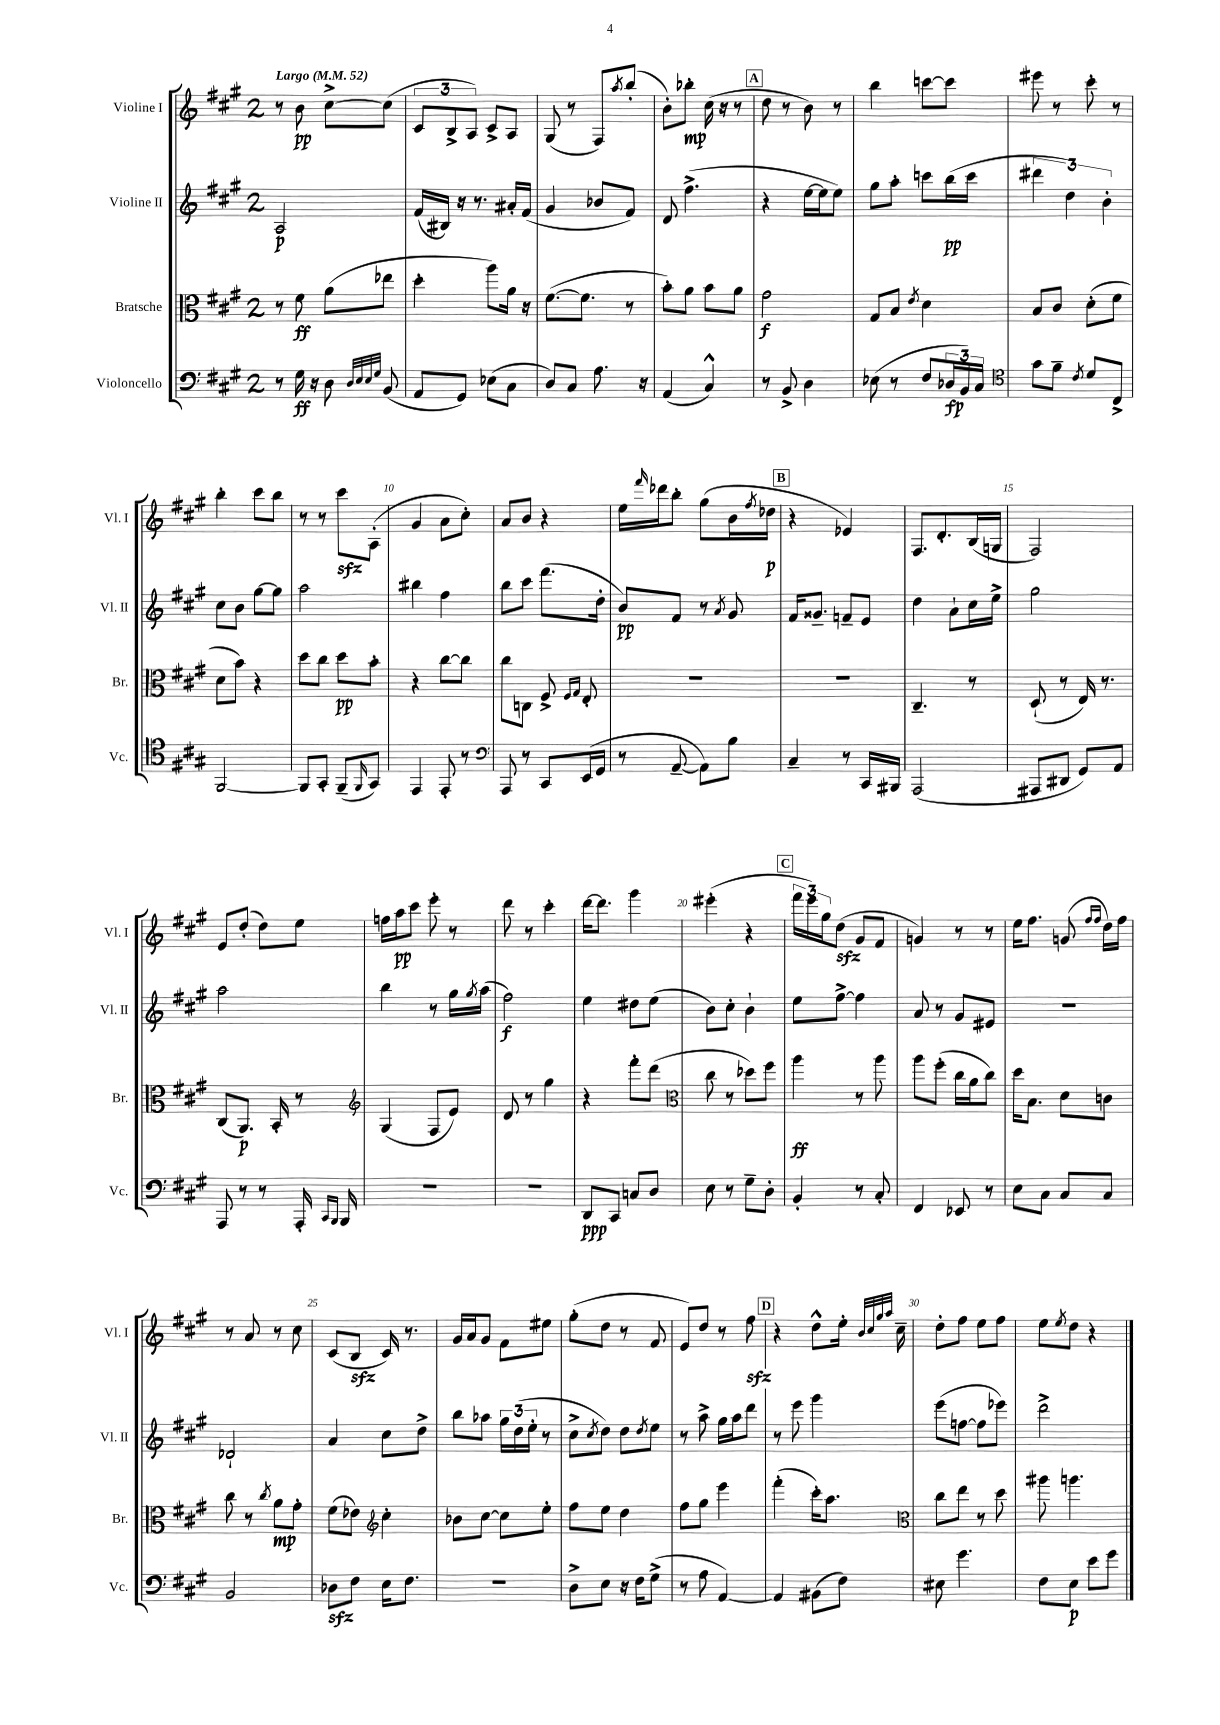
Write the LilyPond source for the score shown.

<<
\new StaffGroup <<
\new Staff = "s0" \with { instrumentName = "Violine I" shortInstrumentName = "Vl. I" } {
    \clef treble \key a \major \once \override Staff.TimeSignature.style = #'single-digit \time 2/4 \tempo "Largo" 4 = 52
    r8 b'8\pp cis''8~-> cis''8( |
    \tuplet 3/2 { cis'8 b8-> a8) } cis'8-> a8 |
    gis8( r8 fis8) \acciaccatura { a''8 } b''8-.( |
    b'8-.) bes''8-.\mp cis''16( r16 r8 |
    \mark \markup { \box "A" } d''8 r8 b'8) r8 |
    b''4 c'''8~ c'''8 |
    eis'''8 r8 cis'''8-. r8 |
    b''4-. cis'''8 b''8 |
    r8 r8 cis'''8\sfz a8-.( |
    gis'4 a'8 cis''8-.) |
    a'8 b'8 r4 |
    e''16 \grace { fis'''16 } des'''16 b''8-. gis''8( b'16 \acciaccatura { fis''8 } des''16\p |
    \mark \markup { \box "B" } r4 ees'4) |
    fis8. d'8.-. b16( g16 |
    fis2) |
    e'8 d''8-.( d''8) e''8 |
    f''16 a''16\pp cis'''8 e'''8-. r8 |
    d'''8 r8 cis'''4-. |
    d'''16~ d'''8. gis'''4 |
    eis'''4-.( r4 |
    \mark \markup { \box "C" } \tuplet 3/2 { fis'''16 e'''16) gis''16 } d''8\sfz( gis'8 fis'8 |
    g'4) r8 r8 |
    e''16 fis''8. g'8( \grace { fis''16 fis''16 } d''16) fis''16 |
    r8 a'8 r8 cis''8 |
    cis'8( b8\sfz cis'16) r8. |
    gis'16 a'16 gis'8 fis'8 eis''8 |
    gis''8-.( d''8 r8 fis'8 |
    e'8) d''8 r8 fis''8\sfz |
    \mark \markup { \box "D" } r4 d''8-^ e''16-. \grace { b'32 cis''32 gis''32 a''32 } cis''16-- |
    d''8-. fis''8 e''8 fis''8 |
    e''8 \acciaccatura { e''8 } d''8 r4 \bar "|." |
}
\new Staff = "s1" \with { instrumentName = "Violine II" shortInstrumentName = "Vl. II" } {
    \clef treble \key a \major \once \override Staff.TimeSignature.style = #'single-digit \time 2/4
    a2\p |
    fis'16( bis16) r16 r8. ais'16-. fis'16( |
    gis'4 bes'8 fis'8) |
    d'8 fis''4.->( |
    \mark \markup { \box "A" } r4 e''16~ e''16 e''8) |
    gis''8 a''8-. c'''8 b''16\pp( c'''16 |
    \tuplet 3/2 { dis'''4 d''4) b'4-. } |
    cis''8 b'8 gis''8~ gis''8 |
    a''2 |
    bis''4 fis''4 |
    b''8 cis'''8 fis'''8.( d''16-. |
    b'8\pp) fis'8 r8 \acciaccatura { a'8 } gis'8 |
    \mark \markup { \box "B" } fis'16 gisis'8.-- f'8-- e'8 |
    d''4 a'8-! cis''16 e''16-> |
    gis''2 |
    a''2 |
    b''4 r8 gis''16 \acciaccatura { gis''8 } a''16( |
    fis''2\f) |
    e''4 dis''8 e''8( |
    b'8) cis''8-. b'4-! |
    \mark \markup { \box "C" } e''8 fis''8~-> fis''4 |
    a'8 r8 gis'8 eis'8 |
    R2 |
    des'2-! |
    a'4 cis''8 d''8-> |
    b''8 aes''8 \tuplet 3/2 { gis''16 d''16( e''16-. } r8 |
    cis''8-> \acciaccatura { cis''8 } d''8) d''8 \acciaccatura { d''8 } e''8 |
    r8 a''8-> gis''16 a''16 d'''8 |
    \mark \markup { \box "D" } r8 e'''8 gis'''4 |
    e'''8( f''8~ f''8 ees'''8) |
    d'''2-> \bar "|." |
}
\new Staff = "s2" \with { instrumentName = "Bratsche" shortInstrumentName = "Br." } {
    \clef alto \key a \major \once \override Staff.TimeSignature.style = #'single-digit \time 2/4
    r8 fis'8\ff a'8( ees''8 |
    d''4-. a''8) a'16 r16 |
    fis'8.~( fis'8. r8 |
    b'8-.) a'8 b'8 a'8 |
    \mark \markup { \box "A" } gis'2\f |
    gis8 b8 \acciaccatura { e'8 } d'4 |
    b8 cis'8 d'8-.( fis'8 |
    d'8 b'8) r4 |
    d''8 cis''8 d''8\pp b'8-. |
    r4 cis''8~ cis''8 |
    cis''8 c8 fis8-> \grace { fis16 gis16 } e8-. |
    R2 |
    \mark \markup { \box "B" } R2 |
    cis4.-- r8 |
    d8-!( r8 e16) r8. |
    cis8( a,8.\p) b,16-. r8 |
    \clef treble gis4( fis8 e'8) |
    d'8 r8 gis''4 |
    r4 fis'''8-. d'''8( |
    \clef alto cis''8 r8 des''8) fis''8 |
    \mark \markup { \box "C" } a''4\ff r8 a''8 |
    a''8 fis''8-.( cis''16 a'16 cis''8) |
    d''16 b8. d'8 c'8 |
    cis''8 r8 \acciaccatura { cis''8 } a'8\mp gis'8-. |
    fis'8( ees'8) \clef treble cis''4-. |
    bes'8 cis''8~ cis''8 e''8-. |
    fis''8 e''8 d''4 |
    fis''8 gis''8 e'''4 |
    \mark \markup { \box "D" } fis'''4-.( cis'''16-.) a''8. |
    \clef alto cis''8 e''8 r8 d''8 |
    ais''8 a''4. \bar "|." |
}
\new Staff = "s3" \with { instrumentName = "Violoncello" shortInstrumentName = "Vc." } {
    \clef bass \key a \major \once \override Staff.TimeSignature.style = #'single-digit \time 2/4
    r8 gis16\ff r16 d8 \grace { d32 e32 e32 gis32 } b,8( |
    a,8 gis,8) ees8( cis8 |
    d8) cis8 a8. r16 |
    a,4( cis4-^) |
    \mark \markup { \box "A" } r8 b,8-> d4 |
    ees8( r8 fis8 \tuplet 3/2 { des16\fp b,16) cis16 } |
    \clef tenor gis'8 fis'8-- \acciaccatura { cis'8 } d'8 cis8-> |
    fis,2~ |
    fis,8 gis,8-. fis,8--( \grace { fis,16 } gis,8) |
    e,4 e,8-. r8 |
    \clef bass a,,8 r8 cis,8 e,16( gis,16 |
    r8 a,8~-- a,8) b8 |
    \mark \markup { \box "B" } cis4-- r8 cis,16 bis,,16 |
    a,,2( |
    ais,,8 dis,8 gis,8) a,8 |
    a,,8 r8 r8 a,,16-. \grace { cis,16 b,,16 } b,,16 |
    R2 |
    R2 |
    d,8\ppp cis,8 c8 d8 |
    e8 r8 gis8-- d8-. |
    \mark \markup { \box "C" } b,4-. r8 cis8-. |
    fis,4 ees,8 r8 |
    e8 cis8 cis8 cis8 |
    b,2 |
    des8\sfz fis8 e16 fis8. |
    r2 |
    d8-> e8 r16 fis16 gis8->( |
    r8 a8 a,4~) |
    \mark \markup { \box "D" } a,4 bis,8( fis8) |
    eis8 gis'4. |
    fis8 e8\p e'8 gis'8 \bar "|." |
}
>>
>>
\layout { \context { \Score \override BarNumber.break-visibility = ##(#f #t #t) barNumberVisibility = #(every-nth-bar-number-visible 5) } }
